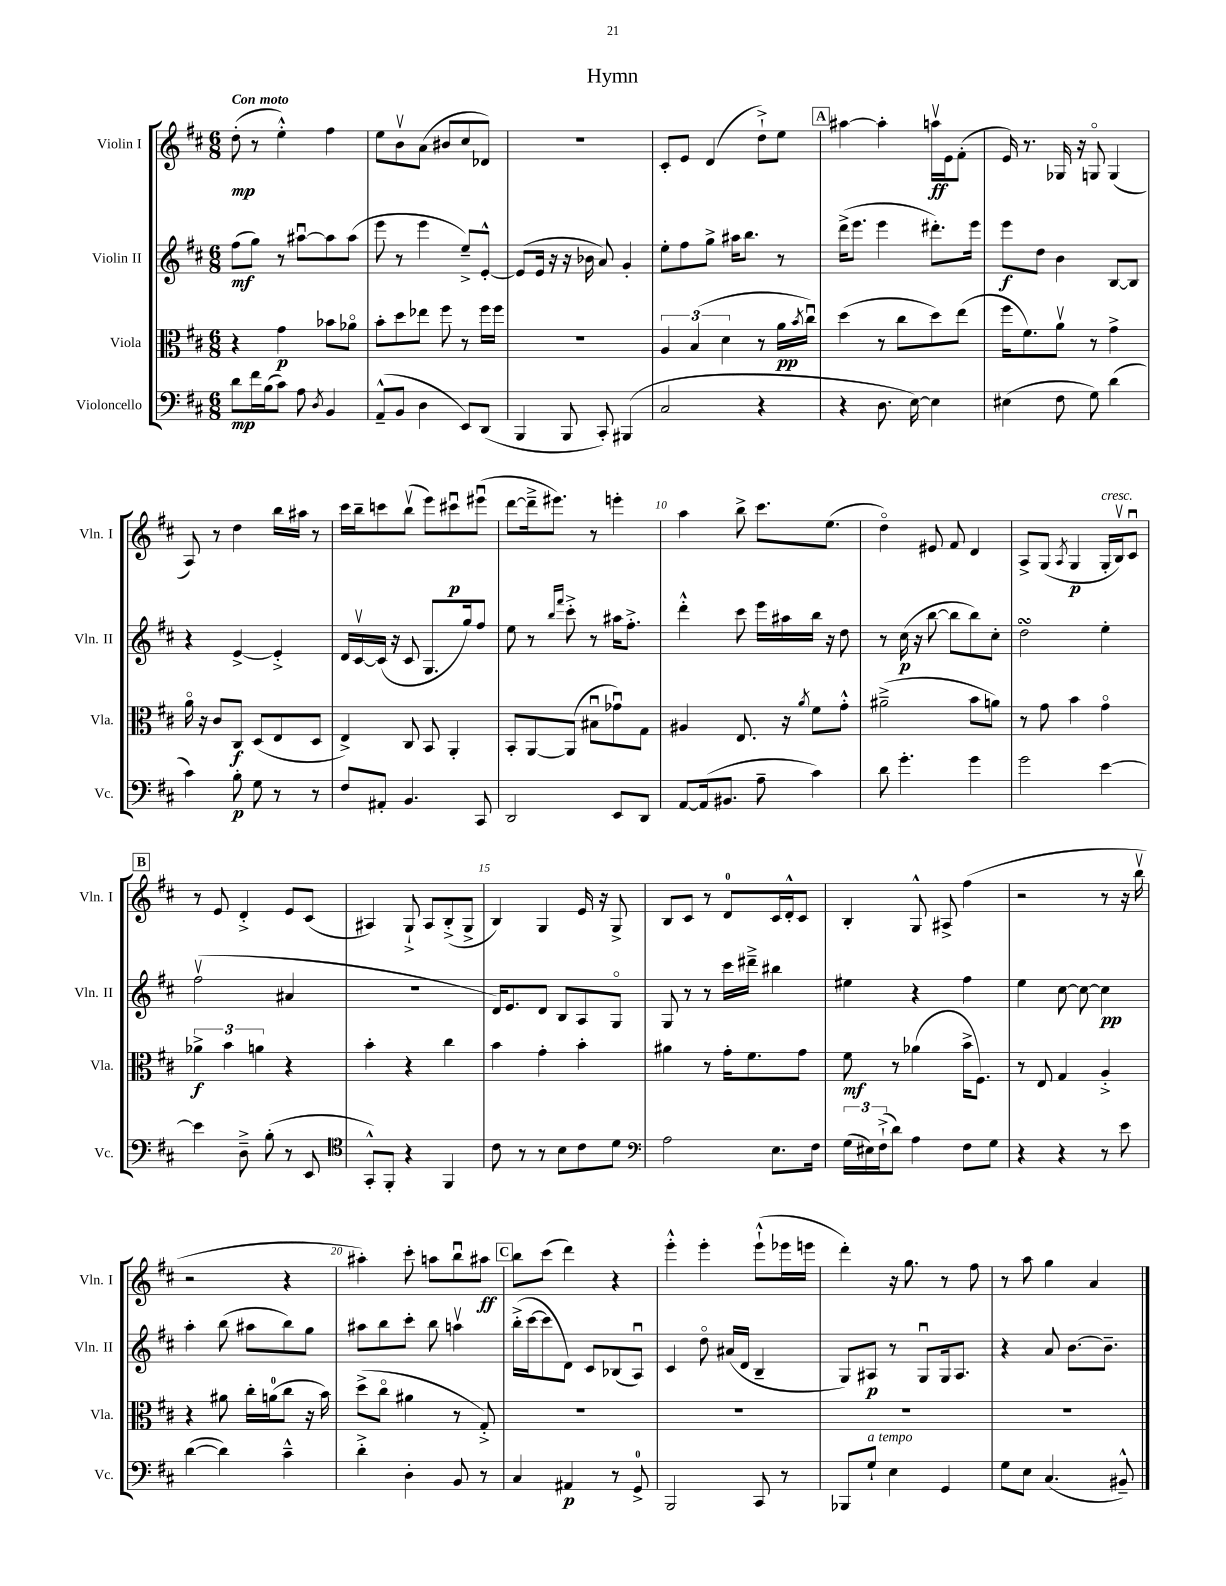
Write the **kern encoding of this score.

**kern	**kern	**kern	**kern
*staff4	*staff3	*staff2	*staff1
*clefF4	*clefC3	*clefG2	*clefG2
*k[f#c#]	*k[f#c#]	*k[f#c#]	*k[f#c#]
*M6/8	*M6/8	*M6/8	*M6/8
8d	4r	(8ff#	(8dd'
16f#	.	8gg)	8r
(16B	.	.	.
8c#)	4g	8r	4ee'^^)
8A	.	[8aa#u	.
8qD	.	.	.
4BB	8b-	8aa#]	4ff#
.	8a-o	(8aa#	.
=	=	=	=
(8AA~^^	8b'	8eee	8ee
8BB	8dd	8r	8bv
4D	8ee-	4eee	(8a
.	8ff#	.	8b#
8EE)	8r	8ee~^)	8cc#
(8DD	16ff#	[8e'^^	8d-)
.	16ff#	.	.
=	=	=	=
4BBB	2.r	(8e]	2.r
.	.	16e	.
.	.	16r	.
8BBB	.	16r	.
.	.	16b-	.
8CC#')	.	8a)	.
(4BBB#	.	4g'	.
=	=	=	=
2C#	6A	8ee'	8c#'
.	.	8ff#	8e
.	(6B	.	.
.	.	8gg^	(4d
.	6d	.	.
.	.	16aa#	.
.	.	8.bb	.
4r	8r	.	8dd`^)
.	16a	8r	8ee
.	8qb	.	.
.	16cc#u)	.	.
=	=	=	=
4r	(4dd	(16ddd^	[4aa#
.	.	8.eee	.
8.D	8r	4eee	4aa#']
.	8cc#	.	.
[16E)	.	.	.
4E]	8dd)	8.ddd#')	16aav
.	.	.	16e
.	(8ee	.	(8f#'
.	.	16eee	.
=	=	=	=
(4E#	16ff#	8eee	16e)
.	8.f#)	.	8.r
.	.	8dd	.
8F#	8av	4b	16G-
.	.	.	16r
8G)	8r	.	8Go
(4d	4g^	[8B	(4G
.	.	8B]	.
=	=	=	=
4c#)	16ao	4r	8A)
.	16r	.	.
.	8c#	.	8r
8B'	8C#	[4e^	4dd
8G	(8D	.	.
8r	8E	4e'^]	16bb
.	.	.	16aa#
8r	8D	.	8r
=	=	=	=
8F#	4E^)	16d	16ccc#
.	.	[16c#v	16bb~
8AA#'	.	(16c#]	8ccc
.	.	16r	.
4.BB	8C#	8c#	(8bbv
.	8BB	8.G	8eee)
.	4AA'	.	8ccc#u
.	.	16gg)	.
8CC#	.	8ff#	(8eee#u
=	=	=	=
2DD	8BB'	8ee	[8ddd
.	[8AA	8r	16ddd~^]
.	.	.	8.eee#)
.	.	16qqbb	.
.	.	16qqfff#	.
.	(8AA]	8ccc#'^	.
.	8B#u	8r	8r
8EE	8g-u)	16aa#	4eee'
.	.	8.ff#'^	.
8DD	8G	.	.
=	=	=	=
[8AA	4A#	4ddd'^^	4aa
(16AA]	.	.	.
8.BB#	.	.	.
.	8.E	8ccc#	8bb^
8A~	.	16eee	8.ccc#
.	16r	16aa#	.
.	8qa	.	.
4c#)	8f#	16bb	.
.	.	16r	(8.ee
.	8g'^^	8dd	.
=	=	=	=
8d	(2a#~^	8r	4ddo)
4.g'	.	(16cc#	.
.	.	16r	.
.	.	[8bb	8e#
.	.	8bb]	8f#
4g	8b	8bb)	4d
.	8a)	8cc#'	.
=	=	=	=
2g	8r	2dd	8A^
.	8g	.	(8G
.	.	.	8qA
.	4b	.	4G
[4e	4go	4ee'	16G'
.	.	.	16Bv)
.	.	.	8c#u
=	=	=	=
4e]	6a-^	(2ff#v	8r
.	.	.	8e
.	6b	.	.
8D~^	.	.	4d'^
.	6a	.	.
(8B'	.	.	.
8r	4r	4a#	8e
8EE	.	.	(8c#
=	=	=	=
*clefC4	*	*	*
8GG'^^)	4b'	2.r	4A#)
8FF#'	.	.	.
4r	4r	.	8G`^
.	.	.	8A#
4FF#	4cc#	.	(8B'^
.	.	.	8G^
=	=	=	=
8c#	4b	16d)	4B)
.	.	8.e	.
8r	.	.	.
8r	4g'	8d	4G
8B	.	8B	.
8c#	4b'	8A	16e
.	.	.	16r
8d	.	8Go	8G^
=	=	=	=
*clefF4	*	*	*
2A	4a#	8G	8B
.	.	8r	8c#
.	8r	8r	8r
.	16g'	16ccc#	8d
.	8.f#	16ddd#~^	.
8.E	.	4bb#	16c#
.	.	.	16d'^^
.	8g	.	8c#
16F#	.	.	.
=	=	=	=
(24G	8f#	4ee#	4B'
24E#)	.	.	.
(24F#`^	.	.	.
8d)	8r	.	.
4A	(4a-	4r	8G^^
.	.	.	8A#^
8F#	16b^	4ff#	(4ff#
.	8.F#)	.	.
8G	.	.	.
=	=	=	=
4r	8r	4ee	2r
.	8E	.	.
4r	4G	[8cc#	.
.	.	8cc#_	.
8r	4A'^	4cc#]	8r
8e	.	.	16r
.	.	.	16bbv
=	=	=	=
([4d	4r	4aa'	2r
4d])	8a#	(8bb	.
.	16cc#'	8aa#	.
.	(16a	.	.
4c#~^^	8cc#	8bb)	4r
.	16r	8gg	.
.	16b)	.	.
=	=	=	=
4d'^	(8dd^	8aa#	4aa#')
.	8cc#o	8bb	.
4D'	4a#	8ccc#'	8ccc#'
.	.	8bb	8aa
8BB	8r	4aav	8bbu
8r	8G'^)	.	8aa#
=	=	=	=
4C#	2.r	(16bb'^	8bb
.	.	[16ccc#	.
.	.	8ccc#]	(8ccc#
4AA#	.	8d)	4ddd)
.	.	8c#	.
8r	.	(8B-	4r
8GG^	.	8Au)	.
=	=	=	=
2BBB	2.r	4c#	4eee'^^
.	.	8ddo	4eee'
.	.	(16a#	.
.	.	16d	.
8CC#	.	4B~	(8eee`^^
8r	.	.	16eee-
.	.	.	16eee
=	=	=	=
8BBB-	2.r	8G)	4ddd')
8G`	.	8A#	.
4E	.	8r	16r
.	.	.	8.gg
.	.	8Gu	.
4GG	.	16G	8r
.	.	8.A#	.
.	.	.	8ff#
=	=	=	=
8G	2.r	4r	8r
8E	.	.	8aa
(4.C#	.	8a	4gg
.	.	[8.b	.
.	.	.	4a
.	.	8.b~]	.
8BB#~^^)	.	.	.
==	==	==	==
*-	*-	*-	*-
